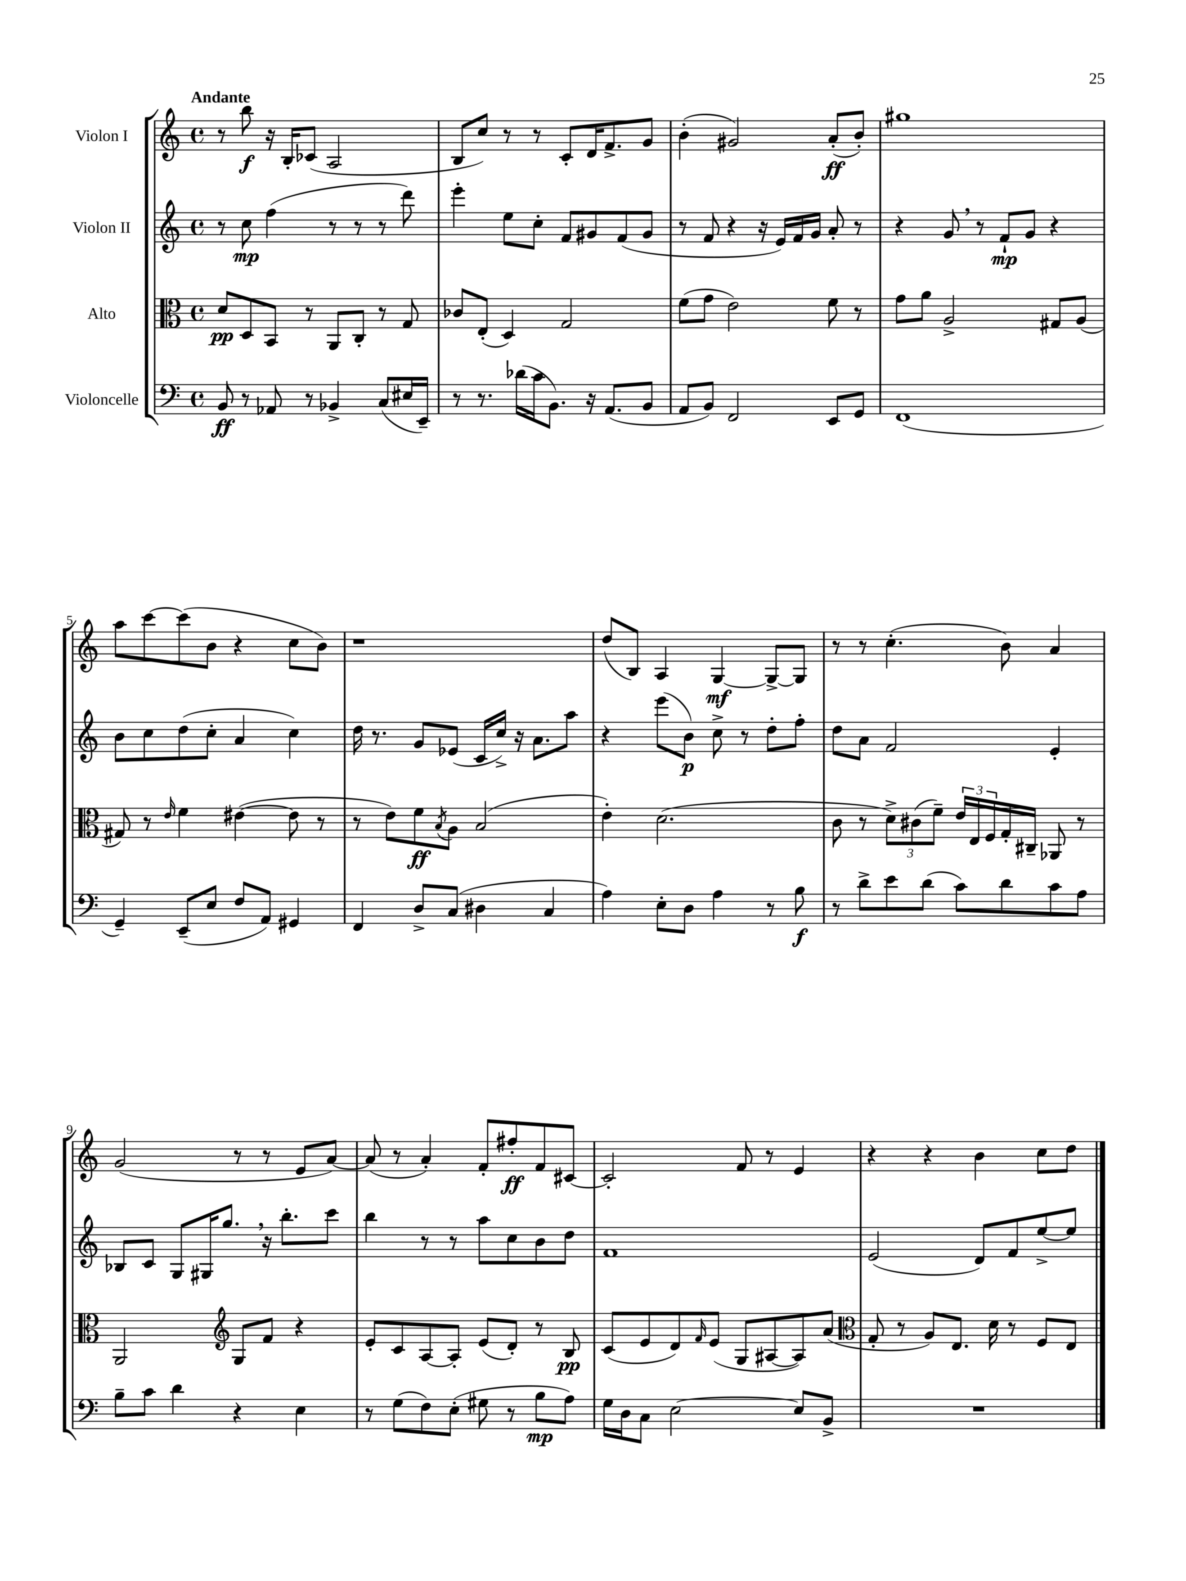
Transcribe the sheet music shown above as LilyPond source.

<<
\new StaffGroup <<
\new Staff = "s0" \with { instrumentName = "Violon I" } {
    \clef treble \key c \major \defaultTimeSignature \time 4/4 \tempo "Andante"
    r8 b''8\f r16 b16-. ces'8( a2 |
    b8 c''8) r8 r8 c'8-. d'16 f'8.-> g'8 |
    b'4-.( gis'2) a'8-.\ff( b'8-.) |
    gis''1 |
    a''8 c'''8~ c'''8( b'8 r4 c''8 b'8) |
    r1 |
    d''8( b8) a4 g4~\mf g8~-> g8 |
    r8 r8 c''4.-.( b'8) a'4 |
    g'2( r8 r8 e'8 a'8~) |
    a'8( r8 a'4-.) f'8-. fis''8-.\ff f'8 cis'8~ |
    cis'2-. f'8 r8 e'4 |
    r4 r4 b'4 c''8 d''8 \bar "|." |
}
\new Staff = "s1" \with { instrumentName = "Violon II" } {
    \clef treble \key c \major \defaultTimeSignature \time 4/4
    r8 c''8\mp f''4( r8 r8 r8 d'''8) |
    e'''4-. e''8 c''8-. f'8 gis'8 f'8( gis'8 |
    r8 f'8 r4 r16 e'16) f'16 g'16 a'8-. r8 |
    r4 g'8 \breathe r8 f'8-!\mp g'8 r4 |
    b'8 c''8 d''8( c''8-. a'4 c''4) |
    d''16 r8. g'8 ees'8( c'16 c''16->) r16 a'8. a''8 |
    r4 e'''8( b'8\p) c''8-> r8 d''8-. f''8-. |
    d''8 a'8 f'2 e'4-. |
    bes8 c'8 g8 gis16 g''8. \breathe r16 b''8.-. c'''8 |
    b''4 r8 r8 a''8 c''8 b'8 d''8 |
    f'1 |
    e'2( d'8) f'8 e''8~-> e''8 \bar "|." |
}
\new Staff = "s2" \with { instrumentName = "Alto" } {
    \clef alto \key c \major \defaultTimeSignature \time 4/4
    d'8\pp d8 b,8 r8 a,8 c8-. r8 g8 |
    ces'8 e8-.( d4) g2 |
    f'8( g'8 e'2) f'8 r8 |
    g'8 a'8 a2-> gis8 a8( |
    gis8) r8 \grace { e'16 } f'4 eis'4~( eis'8 r8 |
    r8 e'8) f'8\ff \acciaccatura { b8 } a8 b2( |
    e'4-.) d'2.( |
    c'8 r8 \tuplet 3/2 { d'8->) cis'8( f'8--) } \tuplet 3/2 { e'16 e16 f16 } g16-. cis16-- aes,8 r8 |
    a,2 \clef treble g8 f'8 r4 |
    e'8-. c'8 a8~ a8-. e'8( d'8-.) r8 b8\pp |
    c'8( e'8 d'8) \grace { f'16 } e'8( g8 ais8~ ais8) a'8( |
    \clef alto g8-. r8 a8) e8. d'16 r8 f8 e8 \bar "|." |
}
\new Staff = "s3" \with { instrumentName = "Violoncelle" } {
    \clef bass \key c \major \defaultTimeSignature \time 4/4
    b,8\ff r8 aes,8 r8 bes,4-> c8( eis16 e,16--) |
    r8 r8. des'16( c'16 b,8.) r16 a,8.( b,8 |
    a,8 b,8) f,2 e,8 g,8 |
    f,1( |
    g,4--) e,8--( e8 f8 a,8) gis,4 |
    f,4 d8-> c8( dis4 c4 |
    a4) e8-. d8 a4 r8 b8\f |
    r8 d'8-> e'8 d'8( c'8) d'8 c'8 a8 |
    b8-- c'8 d'4 r4 e4 |
    r8 g8( f8) e8-.( gis8 r8 b8\mp a8) |
    g16 d16 c8 e2~ e8 b,8-> |
    R1 \bar "|." |
}
>>
>>
